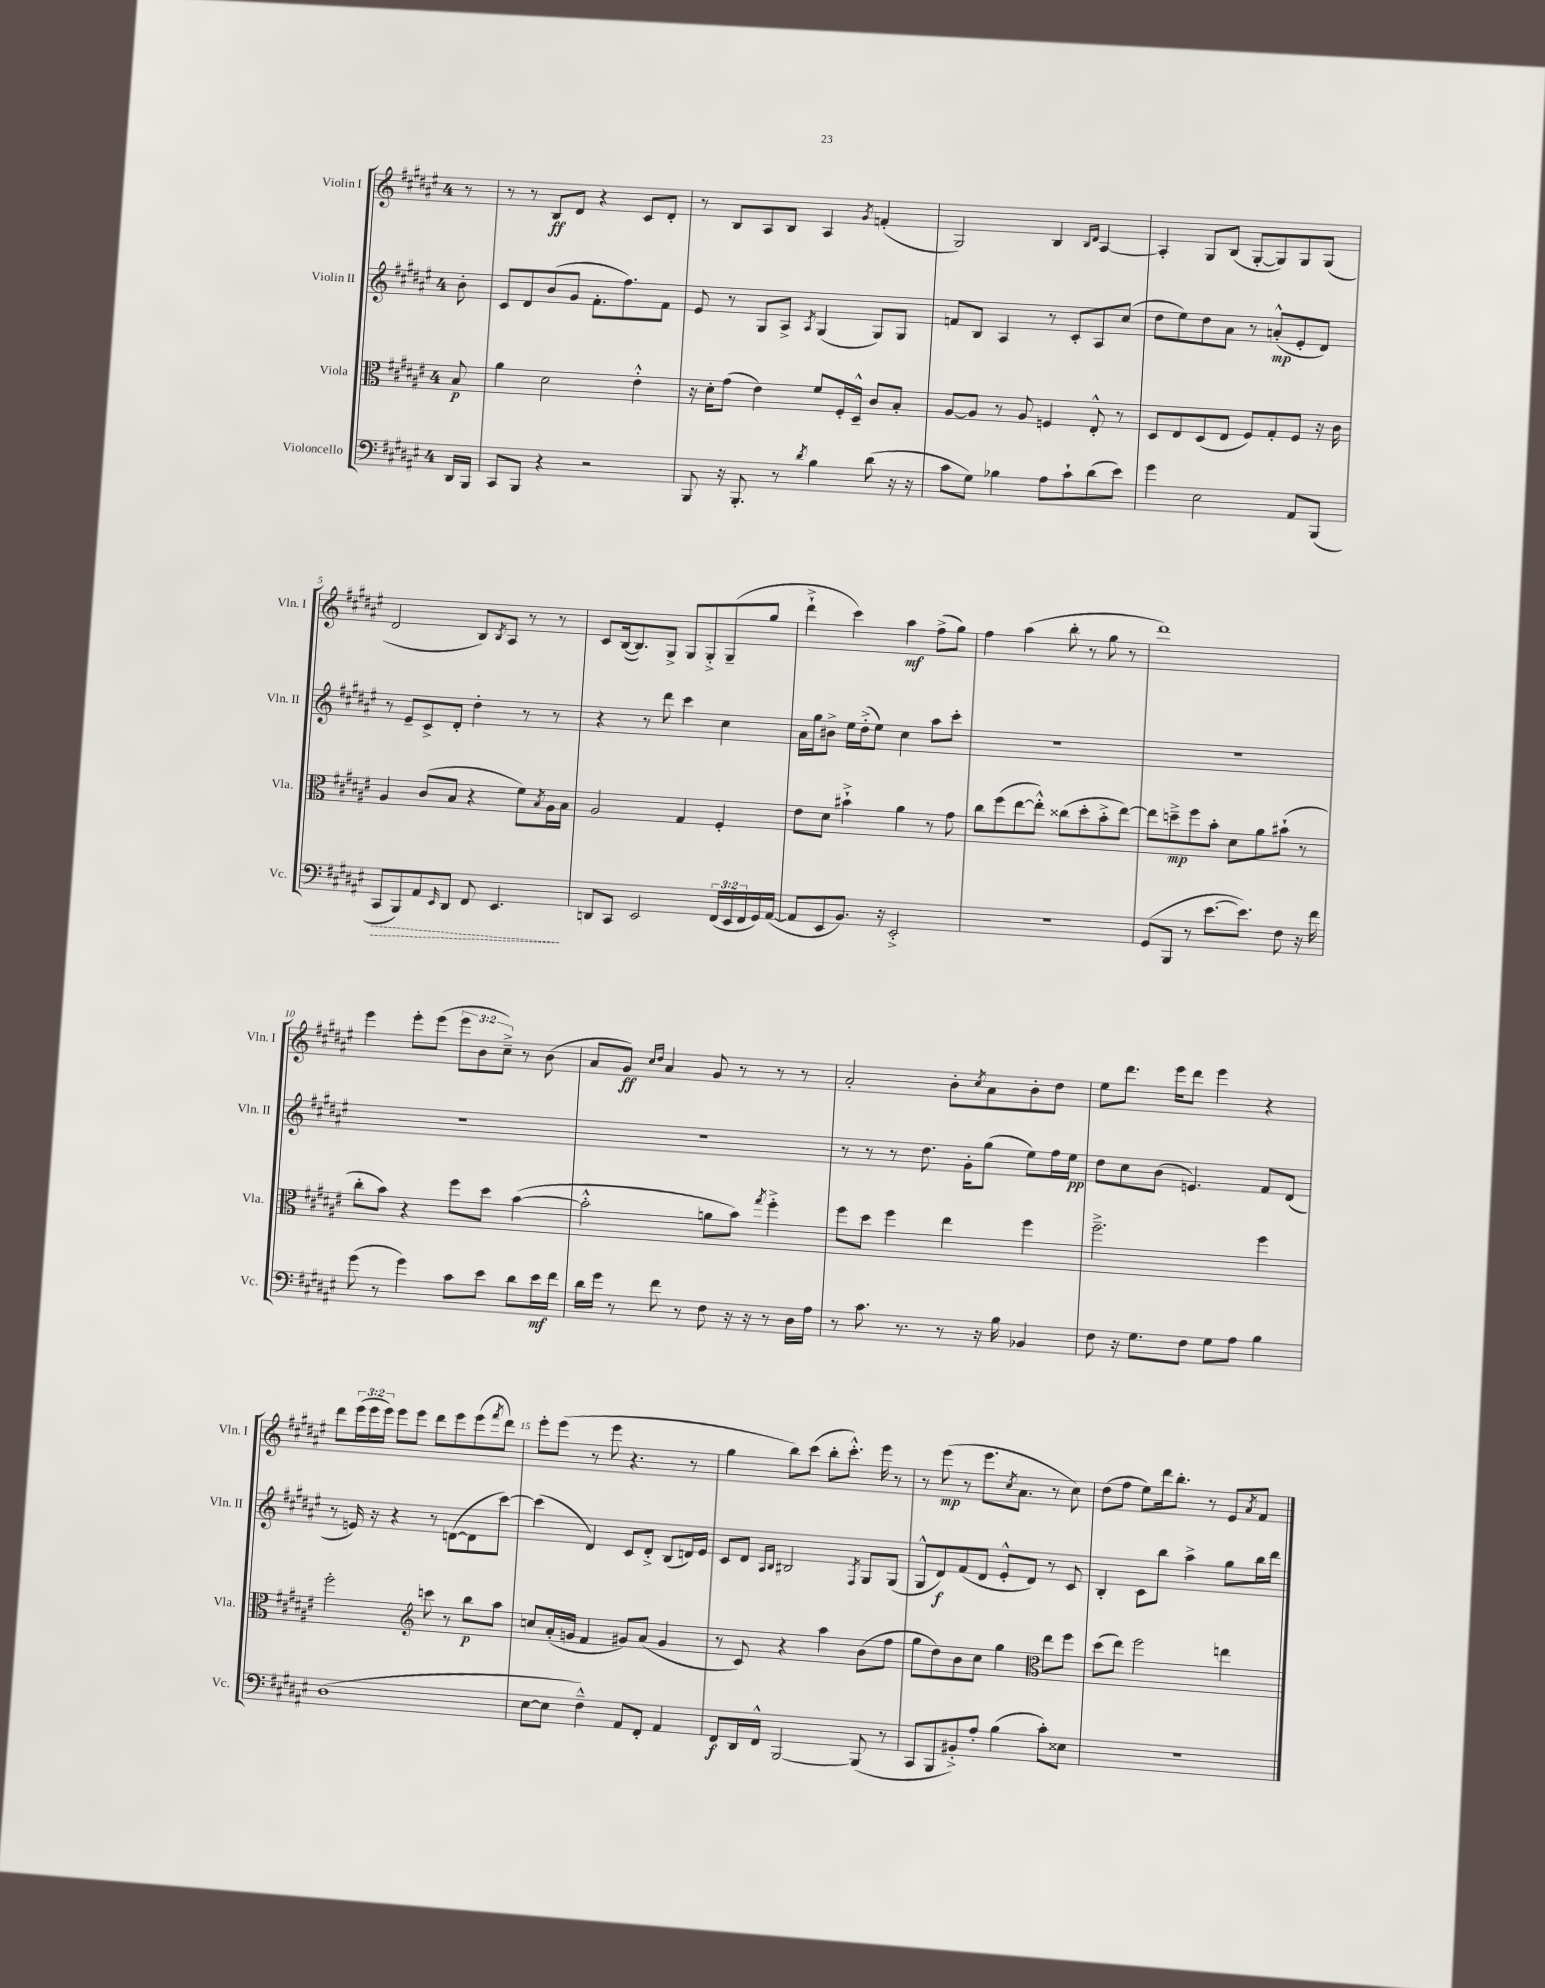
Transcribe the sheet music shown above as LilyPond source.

<<
\new StaffGroup <<
\new Staff = "s0" \with { instrumentName = "Violin I" shortInstrumentName = "Vln. I" } {
    \clef treble \key fis \major \once \override Staff.TimeSignature.style = #'single-digit \time 4/4 \override Staff.TupletNumber.text = #tuplet-number::calc-fraction-text \partial 8
    r8 |
    r8 r8 b8\ff dis'8 r4 cis'8 dis'8-. |
    r8 b8 ais8 b8 ais4 \acciaccatura { gis'8 } f'4-.( |
    gis2) b4 \grace { b16 dis'16 } ais4~ |
    ais4-. gis8 b8( gis8~-. gis8) gis8 gis8( |
    dis'2 b8) \acciaccatura { b8 } ais8 r8 r8 |
    cis'8 b16~( b8.) gis8-> gis8 gis8-.-> gis8--( gis''8 |
    dis'''4-!-> cis'''4) ais''4\mf fis''8->( gis''8) |
    fis''4 ais''4( b''8-. r8 gis''8 r8 |
    dis'''1) |
    eis'''4 eis'''8-. eis'''8( \tuplet 3/2 { eis'''8 b'8 cis''8--->) } r8 b'8( |
    ais'8 gis'8\ff) \grace { cis''16 dis''16 } ais'4 gis'8 r8 r8 r8 |
    ais'2-. b'8-. \acciaccatura { cis''8 } ais'8 b'8-. dis''8 |
    eis''8 dis'''8. eis'''16 dis'''8 eis'''4 r4 |
    dis'''8 \tuplet 3/2 { eis'''16( eis'''16 eis'''16) } eis'''8 eis'''8 dis'''8 eis'''8 eis'''8( \acciaccatura { fis'''8 } dis'''8) |
    eis'''8-. eis'''8( r8 eis'''8 r4. r8 |
    gis''4 b''8) cis'''8( b''8-. cis'''8.-.-^) eis'''16 r8 |
    r8 eis'''8\mp( r8 eis'''8. \acciaccatura { cis''8 } ais'8. r8 cis''8) |
    dis''8( fis''8 eis''8) dis'''16 b''8.-. r8 eis'8 \acciaccatura { ais'8 } fis'8 \bar "|." |
}
\new Staff = "s1" \with { instrumentName = "Violin II" shortInstrumentName = "Vln. II" } {
    \clef treble \key fis \major \once \override Staff.TimeSignature.style = #'single-digit \time 4/4 \partial 8
    b'8-. |
    cis'8 dis'8 b'8( gis'8 fis'8.-. fis''8.) fis'8 |
    eis'8 r8 gis8 ais8-> \acciaccatura { ais8 } gis4( gis8) gis8 |
    f'8 b8 ais4 r8 cis'8-. ais8 cis''8( |
    dis''8 eis''8) dis''8 ais'8 r8 a'8-.-^\mp( eis'8-. dis'8) |
    r8 eis'8-- cis'8-> dis'8-. dis''4-. r8 r8 |
    r4 r8 dis'''8 cis'''4 cis''4 |
    ais'16 gis''16 bis'8-> eis''16 dis''16-.->( eis''8) cis''4 ais''8 cis'''8-. |
    R1 |
    R1 |
    R1 |
    R1 |
    r8 r8 r8 dis''8. gis'16-. gis''8( eis''8) fis''16 eis''16\pp |
    dis''8 cis''8 b'8( e'4.) fis'8 dis'8( |
    r8 e'16) r16 r4 r8 d'8~( d'8 cis'''8~) |
    cis'''4( dis'4) cis'8 dis'8-.-> b8( d'16) eis'16 |
    cis'8 dis'8 \grace { ais16 b16 } bis2 \acciaccatura { fis8 } gis8 gis8( |
    gis8-^ dis'8\f) fis'8( dis'8 eis'8-.-^ dis'8) r8 cis'8 |
    b4-. cis'8 b''8 ais''4-> gis''8 b''16 dis'''16 \bar "|." |
}
\new Staff = "s2" \with { instrumentName = "Viola" shortInstrumentName = "Vla." } {
    \clef alto \key fis \major \once \override Staff.TimeSignature.style = #'single-digit \time 4/4 \partial 8
    b8\p |
    ais'4 dis'2 eis'4-.-^ |
    r16 dis'16-. gis'8( eis'4) fis'8 fis16-. dis16---^ cis'8 b8-. |
    ais8~ ais8 r8 ais8 f4 eis8-.-^ r8 |
    dis8 eis8 dis8( eis8 fis8) gis8-. fis8 r16 cis'16 |
    ais4 cis'8( b8 r4 fis'8) \acciaccatura { b8 } ais16 b16 |
    ais2 gis4 fis4-. |
    eis'8 dis'8 bis'4-!-> ais'4 r8 gis'8 |
    cis''8 fis''8( eis''8~ eis''8-.-^) cisis''8( dis''8-. b'8-.-> eis''8~) |
    eis''8 d''8--->\mp fis''8 b'8-. dis'8 ais'8 bis'8-!( r8 |
    cis''8-. b'8) r4 fis''8 dis''8 b'4~( |
    b'2-.-^ a'8 b'8) \acciaccatura { gis''8 } fis''4-.-> |
    fis''8 dis''8 fis''4 eis''4 fis''4 |
    fis''2.---> fis''4 |
    fis''2-. \clef treble c'''8 r8 b''8\p ais''8 |
    c''8 ais'16-.( g'16 fis'4 gis'8) ais'8( gis'4 |
    r8 cis'8) r4 ais''4 b'8( fis''8 |
    gis''8 dis''8) b'8 cis''8 gis''4 \clef alto eis''8 fis''8 |
    dis''8( eis''8) fis''2 e''4 \bar "|." |
}
\new Staff = "s3" \with { instrumentName = "Violoncello" shortInstrumentName = "Vc." } {
    \clef bass \key fis \major \once \override Staff.TimeSignature.style = #'single-digit \time 4/4 \override Staff.TupletNumber.text = #tuplet-number::calc-fraction-text \partial 8
    dis,16 b,,16 |
    cis,8 b,,8 r4 r2 |
    b,,8 r16 b,,8.-. r8 \acciaccatura { dis'8 } b4 dis'8( r16 r16 |
    cis'8 gis8) bes4 ais8 cis'8-! dis'8( eis'8) |
    gis'4 eis2 ais,8 b,,8( |
    \once \override Hairpin.style = #'dashed-line cis,8\> b,,8) ais,8 \grace { eis,16 } dis,8 fis,8 eis,4.\! |
    d,8 cis,8 eis,2 \tuplet 3/2 { fis,16( eis,16 fis,16 } gis,16) ais,16~( |
    ais,8 eis,8 b,8.) r16 eis,2-.-> |
    R1 |
    gis,8( b,,8 r8 eis'8.~ eis'8.) fis8 r16 fis'16 |
    gis'8( r8 gis'4) cis'8 eis'8 dis'8 eis'16\mf fis'16 |
    dis'16 gis'16 r8 fis'8 r8 fis8 r16 r16 r8 dis16 ais16 |
    r8 cis'8. r8. r8 r16 b16 bes,4 |
    fis8 r16 gis8. fis8 gis8 ais8 b4 |
    dis1( |
    eis8~ eis8 fis4---^) ais,8 fis,8-. ais,4 |
    fis,8\f dis,16 fis,16-^ b,,2~ b,,8( r8 |
    cis,8 b,,8 bis,8-.->) ais8-. b4( cis'8-.) eisis8 |
    R1 \bar "|." |
}
>>
>>
\layout { \context { \Score \override BarNumber.break-visibility = ##(#f #t #t) barNumberVisibility = #(every-nth-bar-number-visible 5) } }
